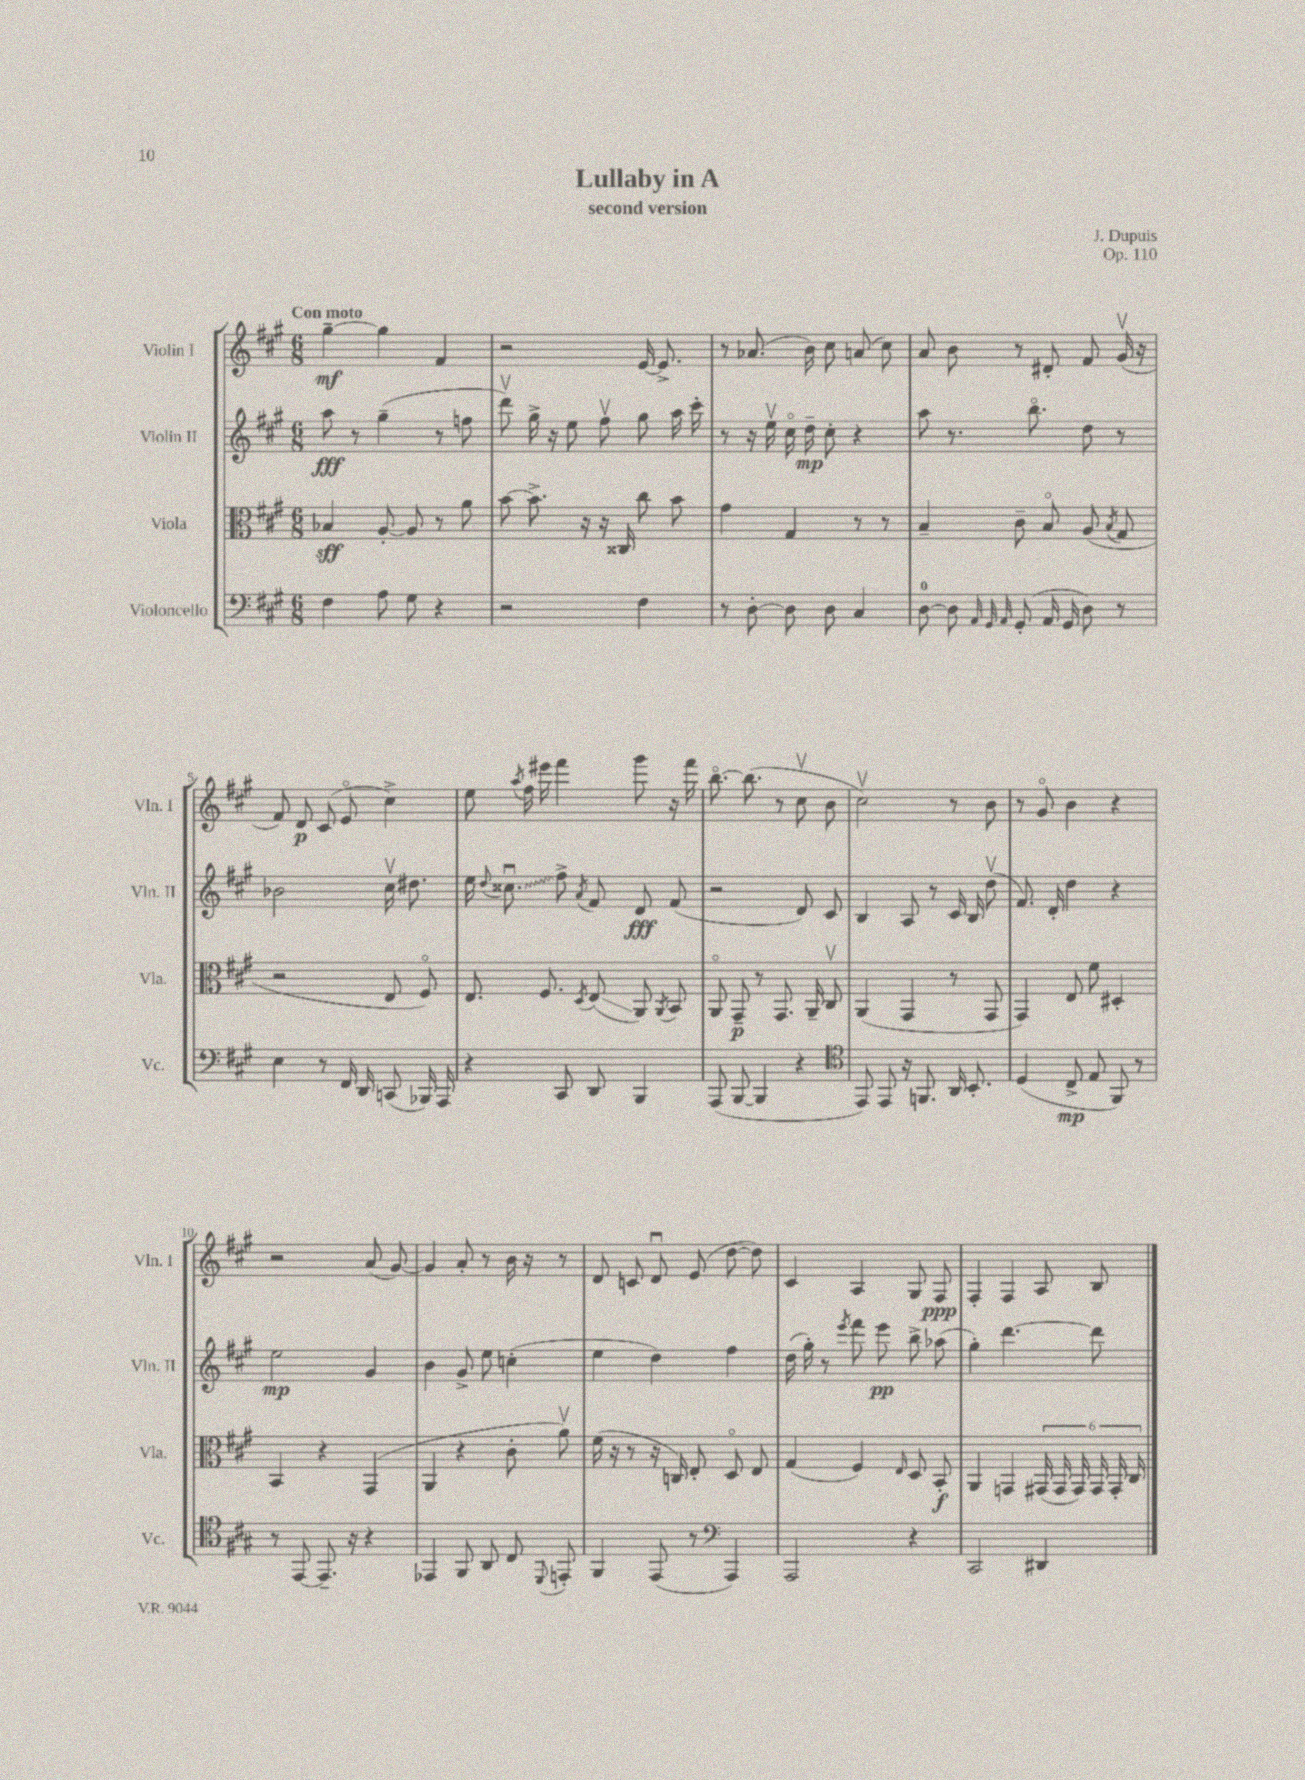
\header { title = "Lullaby in A" composer = "J. Dupuis" subtitle = "second version" opus = "Op. 110" }
<<
\new StaffGroup <<
\new Staff = "s0" \with { instrumentName = "Violin I" shortInstrumentName = "Vln. I" } {
    \clef treble \key a \major \numericTimeSignature \time 6/8 \tempo "Con moto"
    \autoBeamOff gis''4~--\mf gis''4 fis'4 |
    r2 e'16~ e'8.-> |
    r8 aes'8.( b'16) cis''8 a'8( cis''8) |
    a'8 b'8 r8 dis'8-. fis'8 gis'16\upbow( r16 |
    fis'8) d'8\p cis'8( e'8\flageolet cis''4->) |
    e''8 \acciaccatura { a''8 } fis''16 eis'''16 fis'''4 gis'''8 r16 fis'''16 |
    b''8.~\flageolet b''8.( r8 cis''8\upbow b'8 |
    cis''2\upbow) r8 b'8 |
    r8 gis'8\flageolet b'4 r4 |
    r2 a'8( gis'8~) |
    gis'4 a'8-. r8 b'16 r16 r8 |
    d'8 c'8 d'8\downbow e'8( d''8~ d''8) |
    cis'4 a4 gis8 fis8\ppp |
    fis4-. fis4 a8 b8 \bar "|." |
}
\new Staff = "s1" \with { instrumentName = "Violin II" shortInstrumentName = "Vln. II" } {
    \clef treble \key a \major \numericTimeSignature \time 6/8
    \autoBeamOff a''8\fff r8 gis''4--( r8 f''8 |
    d'''8\upbow) gis''16-> r16 e''8 fis''8\upbow gis''8 a''16 cis'''16-. |
    r8 r16 e''16\upbow cis''16\flageolet d''16--\mp cis''8-. r4 |
    a''8 r8. b''8.\flageolet d''8 r8 |
    bes'2 cis''16\upbow dis''8. |
    e''16 \appoggiatura { d''8 } \once \override Glissando.style = #'zigzag cisis''8.\downbow\glissando fis''8-> \acciaccatura { a'8 } fis'8 d'8\fff fis'8( |
    r2 d'8) cis'8 |
    b4 a8 r8 cis'16 b16 d''8\upbow( |
    fis'8.) d'16-. d''4 r4 |
    e''2\mp gis'4 |
    b'4 gis'8-> e''8 c''4-.( |
    e''4 d''4) fis''4 |
    d''16( gis''16-.) r8 \acciaccatura { e'''8 } fis'''8 e'''8\pp b''8-> aes''8( |
    gis''4-.) d'''4.~ d'''8 \bar "|." |
}
\new Staff = "s2" \with { instrumentName = "Viola" shortInstrumentName = "Vla." } {
    \clef alto \key a \major \numericTimeSignature \time 6/8
    \autoBeamOff bes4\sff a8~-. a8 r8 a'8 |
    b'8~ b'8.-> r16 r16 cisis16 cis''8 b'8 |
    gis'4 gis4 r8 r8 |
    b4-- cis'8-- b8\flageolet a8( \acciaccatura { b8 } gis8 |
    r2 e8 fis8\flageolet) |
    e8. fis8. \acciaccatura { d8 } e8\glissando( a,8) \acciaccatura { a,8 } b,8 |
    a,8\flageolet gis,8--\p r8 gis,8. a,16-- cis8\upbow |
    a,4( gis,4 r8 gis,8 |
    gis,4) e8 fis'8 dis4-. |
    b,4 r4 gis,4( |
    a,4 r4 cis'8-. a'8\upbow) |
    fis'16( r16 r8 r16 c16) e8-. d8\flageolet e8 |
    gis4( fis4) \grace { e16 } d8 b,8-.\f |
    a,4 g,4 \tuplet 6/4 { gis,16( gis,16 gis,16) gis,16 gis,16-. cis16 } \bar "|." |
}
\new Staff = "s3" \with { instrumentName = "Violoncello" shortInstrumentName = "Vc." } {
    \clef bass \key a \major \numericTimeSignature \time 6/8
    \autoBeamOff fis4 a8 gis8 r4 |
    r2 fis4 |
    r8 d8~-. d8 d8 cis4 |
    d8-0~ d8 \grace { a,32 gis,32 a,32 } gis,8-.( a,16 gis,16 d8) r8 |
    e4 r8 fis,16 d,16 c,8( bes,,16) a,,16 |
    r4 cis,8 d,8 b,,4 |
    a,,8( b,,8~ b,,4 r4 |
    \clef tenor e,8) e,8 r16 f,8. a,16 b,8.-. |
    d4( cis8->\mp e8 fis,8) r8 |
    r8 e,8~ e,8.-- r16 r4 |
    ees,4 fis,8 a,8 cis8 \appoggiatura { d,8 } e,8-. |
    fis,4 e,8( r8 \clef bass a,,4) |
    a,,2 r4 |
    cis,2 dis,4 \bar "|." |
}
>>
>>
